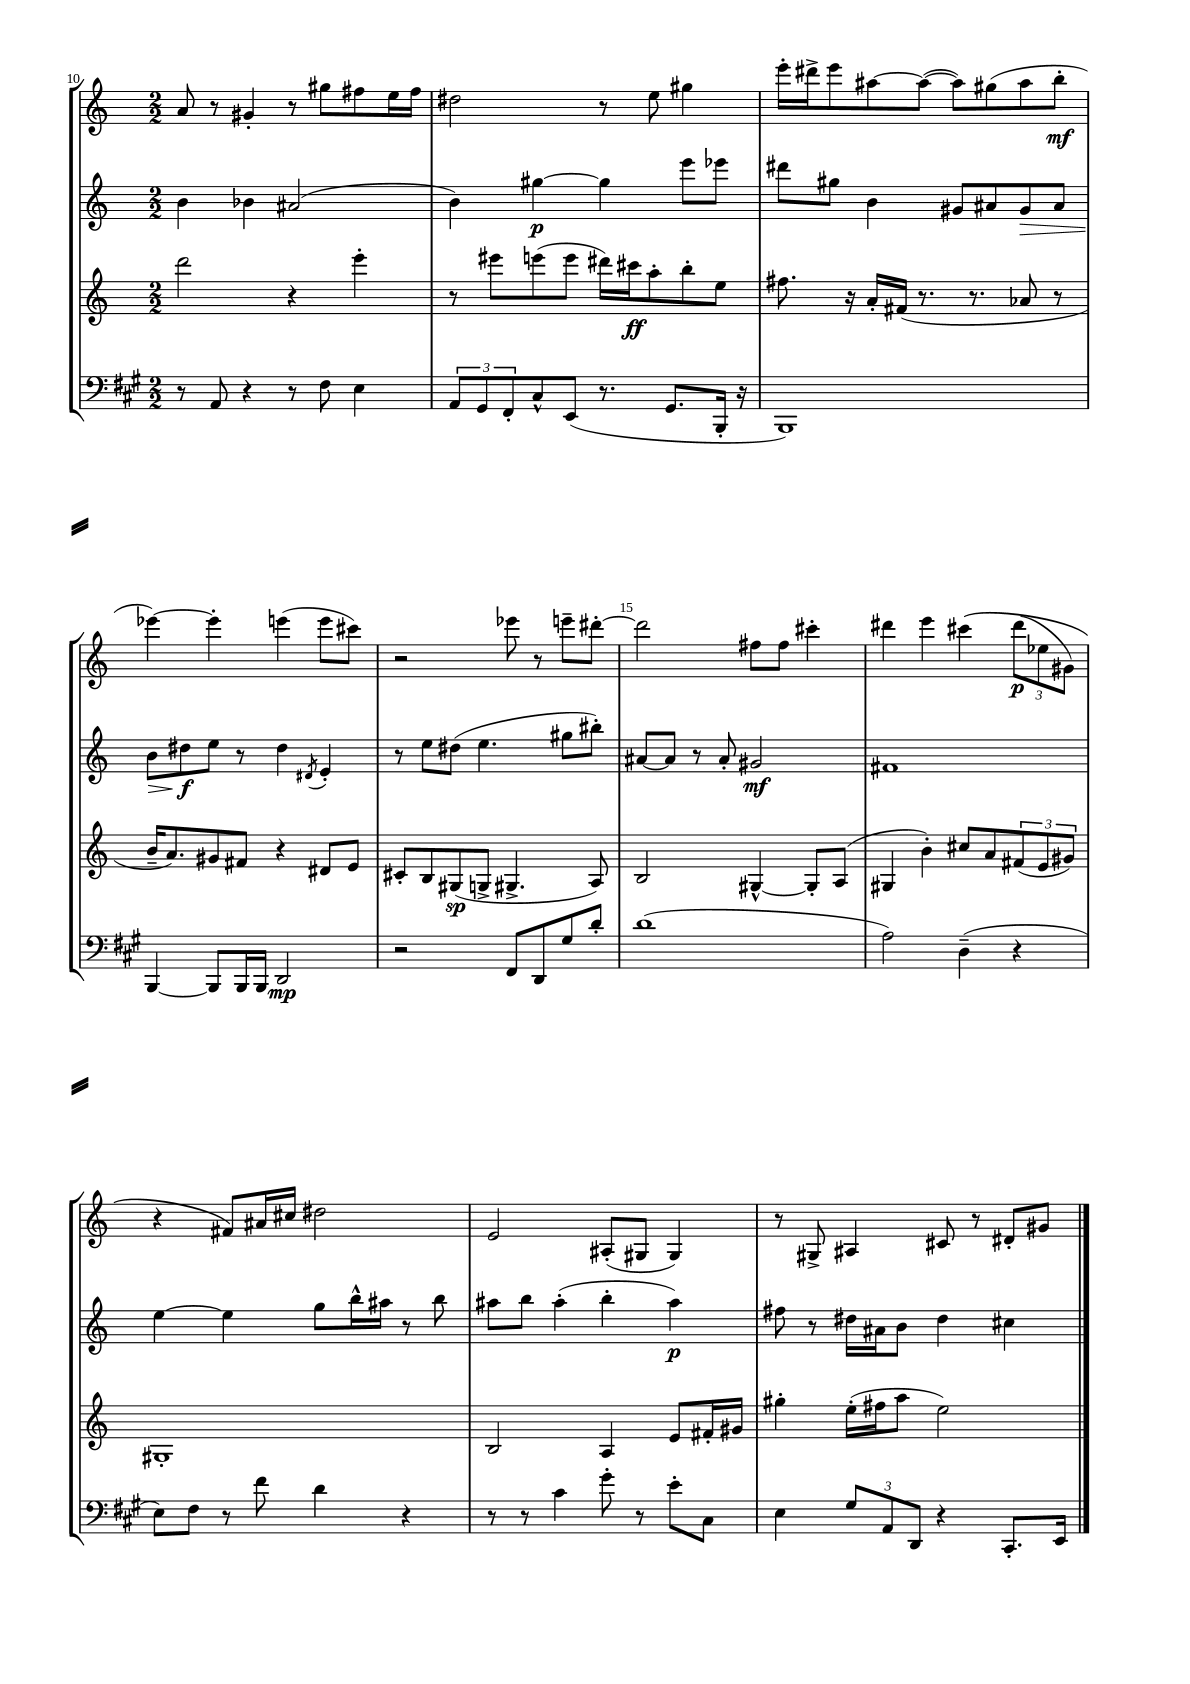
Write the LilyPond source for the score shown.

<<
\new StaffGroup <<
\new Staff = "s0" {
    \clef treble \key c \major \numericTimeSignature \time 2/2
    a'8 r8 gis'4-. r8 gis''8 fis''8 e''16 fis''16 |
    dis''2 r8 e''8 gis''4 |
    e'''16-. dis'''16-> e'''8 ais''8~ ais''8~( ais''8) gis''8( ais''8 b''8-.\mf |
    ees'''4~) ees'''4-. e'''4( e'''8 cis'''8) |
    r2 ees'''8 r8 e'''8-- dis'''8~-. |
    dis'''2 fis''8 fis''8 cis'''4-. |
    dis'''4 e'''4 cis'''4\( \tuplet 3/2 { dis'''8\p( ees''8 gis'8) } |
    r4 fis'8\) ais'16 cis''16 dis''2 |
    e'2 ais8-.( gis8 gis4) |
    r8 gis8-> ais4 cis'8 r8 dis'8-. gis'8 \bar "|." |
}
\new Staff = "s1" {
    \clef treble \key c \major \numericTimeSignature \time 2/2
    b'4 bes'4 ais'2( |
    b'4) gis''4~\p gis''4 e'''8 ees'''8 |
    dis'''8 gis''8 b'4 gis'8 ais'8 gis'8\> ais'8 |
    b'8 dis''8\f\! e''8 r8 dis''4 \acciaccatura { dis'8 } e'4-. |
    r8 e''8 dis''8( e''4. gis''8 bis''8-.) |
    ais'8~ ais'8 r8 ais'8-. gis'2\mf |
    fis'1 |
    e''4~ e''4 g''8 b''16-^ ais''16 r8 b''8 |
    ais''8 b''8 ais''4-.( b''4-. ais''4\p) |
    fis''8 r8 dis''16 ais'16 b'8 dis''4 cis''4 \bar "|." |
}
\new Staff = "s2" {
    \clef treble \key c \major \numericTimeSignature \time 2/2
    d'''2 r4 e'''4-. |
    r8 eis'''8 e'''8( e'''8 dis'''16) cis'''16\ff a''8-. b''8-. e''8 |
    fis''8. r16 a'16-. fis'16( r8. r8. aes'8 r8 |
    b'16-- a'8.) gis'8 fis'8 r4 dis'8 e'8 |
    cis'8-. b8 gis8\sp( g8-> gis4.-> a8) |
    b2 gis4~-^ gis8-. a8( |
    gis4 b'4-.) cis''8 a'8 \tuplet 3/2 { fis'8( e'8 gis'8) } |
    gis1-. |
    b2 a4 e'8 fis'16-. gis'16 |
    gis''4-. e''16-.( fis''16 a''8 e''2) \bar "|." |
}
\new Staff = "s3" {
    \clef bass \key a \major \numericTimeSignature \time 2/2
    r8 a,8 r4 r8 fis8 e4 |
    \tuplet 3/2 { a,8 gis,8 fis,8-. } cis8-^ e,8( r8. gis,8. b,,16-. r16 |
    b,,1) |
    b,,4~ b,,8 b,,16 b,,16 d,2\mp |
    r2 fis,8 d,8 gis8 d'8-. |
    d'1( |
    a2) d4--( r4 |
    e8) fis8 r8 fis'8 d'4 r4 |
    r8 r8 cis'4 gis'8-. r8 e'8-. cis8 |
    e4 \tuplet 3/2 { gis8 a,8 d,8 } r4 cis,8.-. e,16 \bar "|." |
}
>>
>>
\layout { \context { \Score currentBarNumber = #10 \override BarNumber.break-visibility = ##(#f #t #t) barNumberVisibility = #(every-nth-bar-number-visible 5) } }
